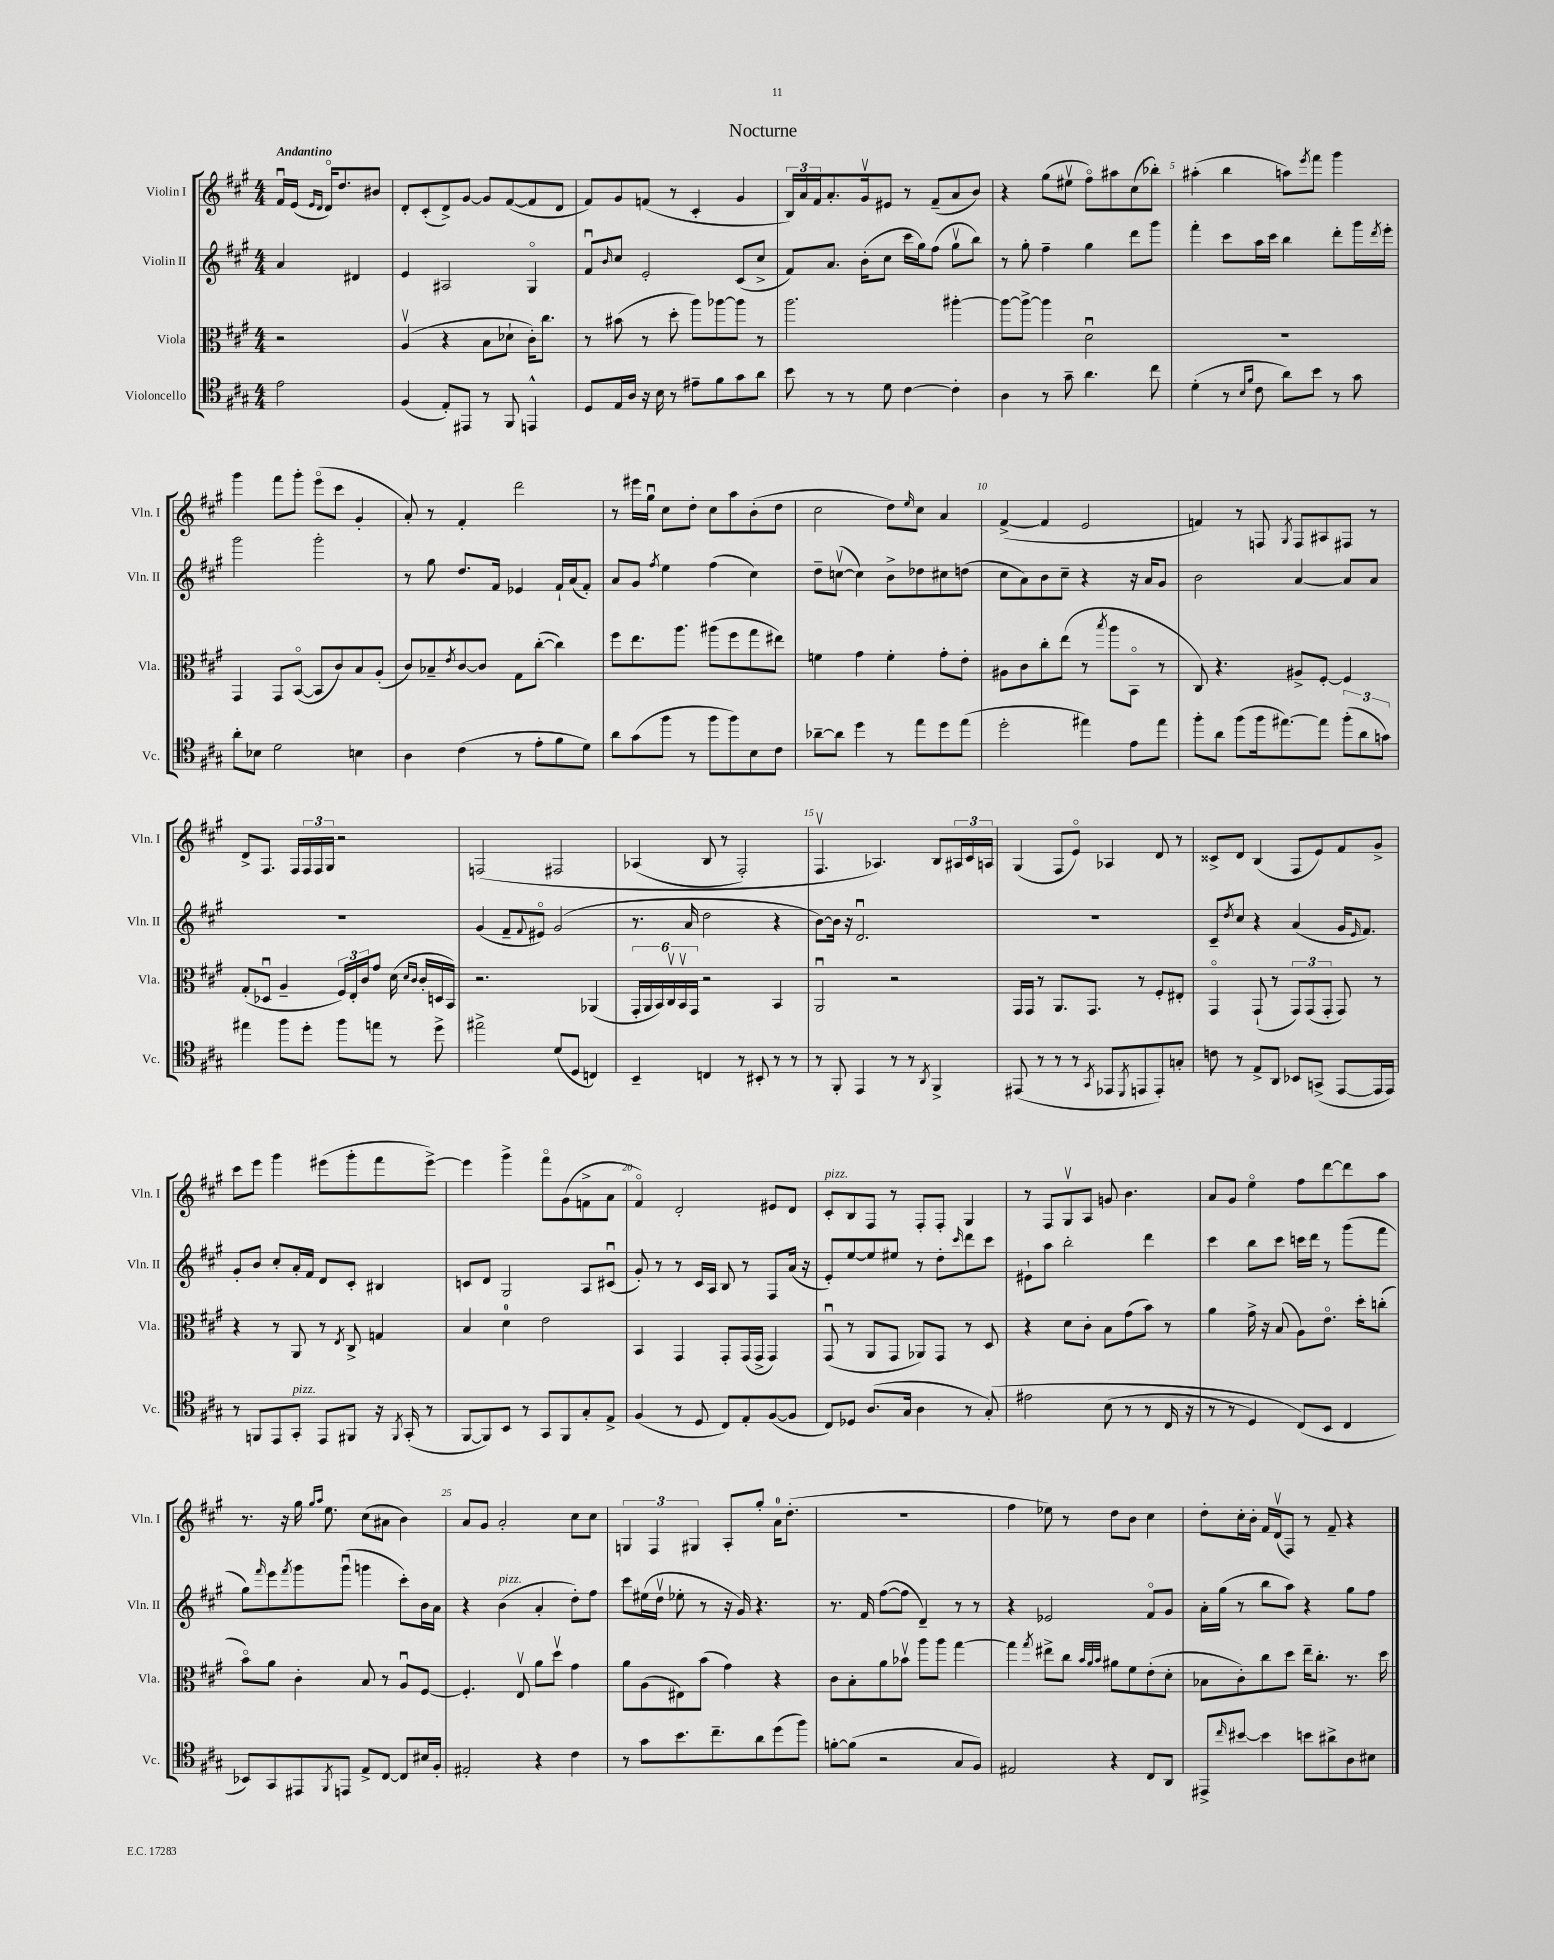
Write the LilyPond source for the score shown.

\header { title = "Nocturne" }
<<
\new StaffGroup <<
\new Staff = "s0" \with { instrumentName = "Violin I" shortInstrumentName = "Vln. I" } {
    \clef treble \key a \major \numericTimeSignature \time 4/4 \partial 2 \tempo "Andantino"
    fis'16\downbow e'16( \grace { e'16 d'16 } d'16\flageolet) d''8. bis'8 |
    d'8-. cis'8-.( d'8->) gis'8~ gis'8 fis'8~( fis'8 d'8 |
    fis'8) gis'8 f'8( r8 cis'4-. gis'4 |
    \tuplet 3/2 { b16) a'16 fis'16 } a'8.-. gis'16\upbow eis'8 r8 fis'8--( a'8 b'8) |
    r4 gis''8( eis''8\upbow fis''8\flageolet) ais''8 cis''8( bes''8-.) |
    ais''4-.( b''4 a''8) \acciaccatura { e'''8 } fis'''8 gis'''4 |
    gis'''4 fis'''8 gis'''8-. e'''8\flageolet( cis'''8 gis'4-. |
    a'8-.) r8 fis'4-. d'''2 |
    r8 eis'''16 gis''16\downbow cis''8 d''8-. cis''8 a''8 b'8-.( d''8 |
    cis''2 d''8) \grace { e''16 } cis''8 a'4 |
    fis'4~->( fis'4 e'2 |
    f'4) r8 f8 \acciaccatura { gis8 } f8 ais8 fis8 r8 |
    d'8-> fis8. fis16 \tuplet 3/2 { fis16 fis16 gis16 } r2 |
    f2\( fis2 |
    aes4( b8 r8 fis2-.) |
    fis4.\upbow aes4.\) b8 \tuplet 3/2 { ais16 cis'16 a16 } |
    gis4( fis8 e'8\flageolet) aes4 d'8 r8 |
    cisis'8-> d'8 b4( fis8 e'8) fis'8 gis'8-> |
    cis'''8 e'''8 gis'''4 eis'''8( gis'''8-. fis'''8 eis'''8~->) |
    eis'''4 gis'''4-> fis'''8\flageolet gis'8( f'8-> a'8 |
    fis'4\flageolet) d'2-. eis'8 d'8 |
    cis'8-.^\markup { \italic "pizz." } b8 fis8 r8 fis8-. fis8-. gis4 |
    r8 fis8 gis8\upbow a8 g'8 b'4. |
    a'8 gis'8 e''4\flageolet fis''8 d'''8~ d'''8 a''8 |
    r8. r16 gis''16 \grace { gis''16 a''16 } e''8. cis''8( ais'8 b'4) |
    a'8 gis'8 a'2-. cis''8 cis''8 |
    \tuplet 3/2 { g4 fis4 gis4 } a8-. gis''8-. a'16-0 d''8.-.( |
    R1 |
    fis''4 ees''8) r8 d''8 b'8 cis''4 |
    d''8-. cis''16-. b'16-. fis'16 d'16\upbow( fis8) r8 fis'8-- r4 \bar "|." |
}
\new Staff = "s1" \with { instrumentName = "Violin II" shortInstrumentName = "Vln. II" } {
    \clef treble \key a \major \numericTimeSignature \time 4/4 \partial 2
    a'4 dis'4 |
    e'4 ais2 gis4\flageolet |
    fis'8\downbow \grace { b'16 } cis''8 e'2-. cis'8( cis''8-> |
    fis'8) a'8. b'16-.( cis''8 cis'''16 gis''16) fis''8( gis''8\upbow b''8) |
    r8 gis''8-. fis''4-- gis''4 d'''8 gis'''8 |
    fis'''4-. cis'''8 a''16 cis'''16 b''4 d'''8-. gis'''16 \acciaccatura { d'''8 } e'''16-. |
    gis'''2 gis'''2-. |
    r8 gis''8 d''8. fis'16 ees'4 fis'16-! a'16( fis'8-.) |
    a'8 gis'8 \acciaccatura { fis''8 } e''4 fis''4( cis''4) |
    d''8-- c''8~\upbow( c''4) b'8-> des''8 cis''8 d''8( |
    cis''8 a'8) b'8 cis''8-- r4 r16 a'16 gis'8 |
    b'2 a'4~ a'8 a'8 |
    R1 |
    gis'4( fis'8-- \appoggiatura { fis'8 } eis'8\flageolet) gis'2( |
    r8. a'16 d''2 r4 |
    b'8~) b'16 r16 d'2.\downbow |
    R1 |
    cis'8-- \acciaccatura { d''8 } cis''8 r4 a'4( gis'16 \grace { e'16 } fis'8.) |
    gis'8-. b'8 cis''8-. a'16-. fis'16 d'8 cis'8-. bis4 |
    c'8 d'8 gis2 a8 cis'8\downbow( |
    gis'8-.) r8 r8 cis'16 a16 b8 r8 fis8 a'16( r16 |
    e'8-.) e''8~ e''8 eis''8 r8 d''8-. \grace { cis'''16 } d'''8 cis'''8 |
    eis'8-! a''8 b''2-. d'''4 |
    cis'''4 b''8 cis'''8 c'''16 d'''16 r8 gis'''8( fis'''8 |
    gis''8) \grace { fis'''16 } e'''8 \acciaccatura { fis'''8 } gis'''8 gis'''8\downbow( g'''4 cis'''8-.) b'16 a'16 |
    r4 b'4^\markup { \italic "pizz." }( a'4-. d''8-.) fis''8 |
    cis'''8 eis''16( d''16\upbow ees''8-. r8 r16 gis'16) r4. |
    r8. fis'16 fis''8~( fis''8 d'4--) r8 r8 |
    r4 ees'2 fis'8\flageolet gis'8 |
    a'16-. gis''16( r8 b''8 a''8) r4 gis''8 fis''8 \bar "|." |
}
\new Staff = "s2" \with { instrumentName = "Viola" shortInstrumentName = "Vla." } {
    \clef alto \key a \major \numericTimeSignature \time 4/4 \partial 2
    r2 |
    a4\upbow( r4 b8 des'8-! cis'16-.) cis''8. |
    r8 bis'8( r8 d''8-. a''8) aes''8~ aes''8 r8 |
    a''2. ais''4~-. |
    ais''8~ ais''8~-> ais''4 d'2\downbow |
    R1 |
    gis,4 gis,8 b,8~\flageolet( b,8 cis'8) b8 a8-.( |
    cis'8) bes8-- \acciaccatura { e'8 } cis'8~ cis'8 gis8 cis''8~-.( cis''4) |
    fis''8 e''8. a''8. ais''8( fis''8 gis''8 eis''8) |
    f'4 gis'4 f'4-. gis'8-. e'8-. |
    ais8 cis'8 cis''8-. e''8( r8 \acciaccatura { b''8 } a''8 b,8\flageolet r8 |
    cis8) r4. ais8-> fis8~-. fis4 |
    gis8-.( des8\downbow a4-- \tuplet 3/2 { fis16) e16-. cis'16 } gis'8 d'16( \grace { d'16 cis'16 } cis'16-. d16 b,16) |
    r2. aes,4( |
    \tuplet 6/4 { gis,16-. a,16 b,16) cis16\upbow b,16\upbow gis,16 } r2 b,4 |
    a,2\downbow r2 |
    gis,16 gis,16 r8 a,8. gis,8. r8 fis8-. eis8-. |
    gis,4\flageolet gis,8-!( r8 \tuplet 3/2 { gis,8) gis,8( gis,8-. } gis,8) r8 |
    r4 r8 a,8 r8 \acciaccatura { e8 } cis8-> g4 |
    b4 d'4-0 e'2 |
    b,4 gis,4 gis,8-. gis,16( gis,16-> gis,4) |
    gis,8\downbow( r8 a,8 gis,8 aes,8) gis,8 r8 d8 |
    r4 d'8 cis'8-. b8 gis'8( b'8) r8 |
    a'4 gis'16-> r16 b8( a8) e'8.\flageolet d''16-. c''8-.( |
    b'8\flageolet) a'8 cis'4-. b8 r8 a8\downbow fis8~ |
    fis4.-. e8\upbow a'8 d''8\upbow gis'4 |
    a'8 a8( eis8) b'8( gis'4) r4 |
    cis'8 b8-. a'8 bes'8\upbow a''8 a''8 gis''4~ |
    gis''4 \acciaccatura { gis''8 } eis''8-> cis''8 \grace { b'32 a'32 b'32 } ais'8 fis'8 e'8-.( d'8-. |
    bes8 cis'8-.) cis''8 d''8 e''16-- cis''8.-. r8. d''16 \bar "|." |
}
\new Staff = "s3" \with { instrumentName = "Violoncello" shortInstrumentName = "Vc." } {
    \clef tenor \key a \major \numericTimeSignature \time 4/4 \partial 2
    e'2 |
    fis4( e8-.) eis,8 r8 fis,8 e,4-^ |
    d8 e16 a16 r16 b16 r8 eis'8-- fis'8 gis'8 a'8 |
    b'8 r8 r8 d'8 cis'4~ cis'4-. |
    a4 r8 gis'8-- a'4. cis''8 |
    d'4-.( r8 \grace { b16 fis'16 } cis'8 a'8) b'8 r8 gis'8 |
    a'8-. bes8 d'2 b4 |
    a4 cis'4( r8 e'8-. fis'8 d'8) |
    a'8 gis'8( fis''8 r8 fis''8 fis''8) b8 cis'8 |
    aes'8~-- aes'8 d''4 r8 e''8 d''8 e''8( |
    d''2-. eis''4) e'8 eis''8 |
    fis''8-. a'8 fis''8( fis''16 eis''8.~) eis''8 \tuplet 3/2 { fis''8-.( a'8 g'8) } |
    eis''4 fis''8 d''8-. fis''8 e''8 r8 d''8-> |
    eis''2-> d'8( d8 c4) |
    b,4-- c4 r8 bis,8-. r8 r8 |
    r8 fis,8-. e,4 r8 r8 \acciaccatura { a,8 } fis,4-> |
    eis,8( r8 r8 r8 \acciaccatura { gis,8 } ees,8 \acciaccatura { d,8 } e,8 e,8-.) g8-. |
    c'8 r8 e8-> a,8 bes,8 g,8->( e,8~ e,16 e,16) |
    r8 f,8 e,8 gis,8-.^\markup { \italic "pizz." } e,8 fis,8 r16 \acciaccatura { fis,8 } gis,16-.( r8 |
    fis,8~ fis,8) b,8 r8 gis,8 fis,8 gis8-. e8-> |
    fis4( r8 d8 cis8) e8-. fis8~( fis8 |
    cis8) des8 a8.( gis16 a4 r8 gis8-.)\( |
    eis'2 b8( r8 r8 cis16 r16 |
    r8 r8 d4) cis8(\) b,8 cis4 |
    bes,8) gis,8 eis,8 \acciaccatura { fis,8 } e,8 e8-> cis8~ cis8 bis16 fis16-. |
    eis2-. r4 cis'4 |
    r8 gis'8 b'8. cis''8.-- a'8 d''8( fis''8) |
    f'8~-. f'8( r2 gis8 fis8) |
    eis2 r4 cis8 a,8 |
    eis,8-> \grace { cis''16 } bis'8~ bis'4 b'8 ais'8-> a8 bis8 \bar "|." |
}
>>
>>
\layout { \context { \Score \override BarNumber.break-visibility = ##(#f #t #t) barNumberVisibility = #(every-nth-bar-number-visible 5) } }
